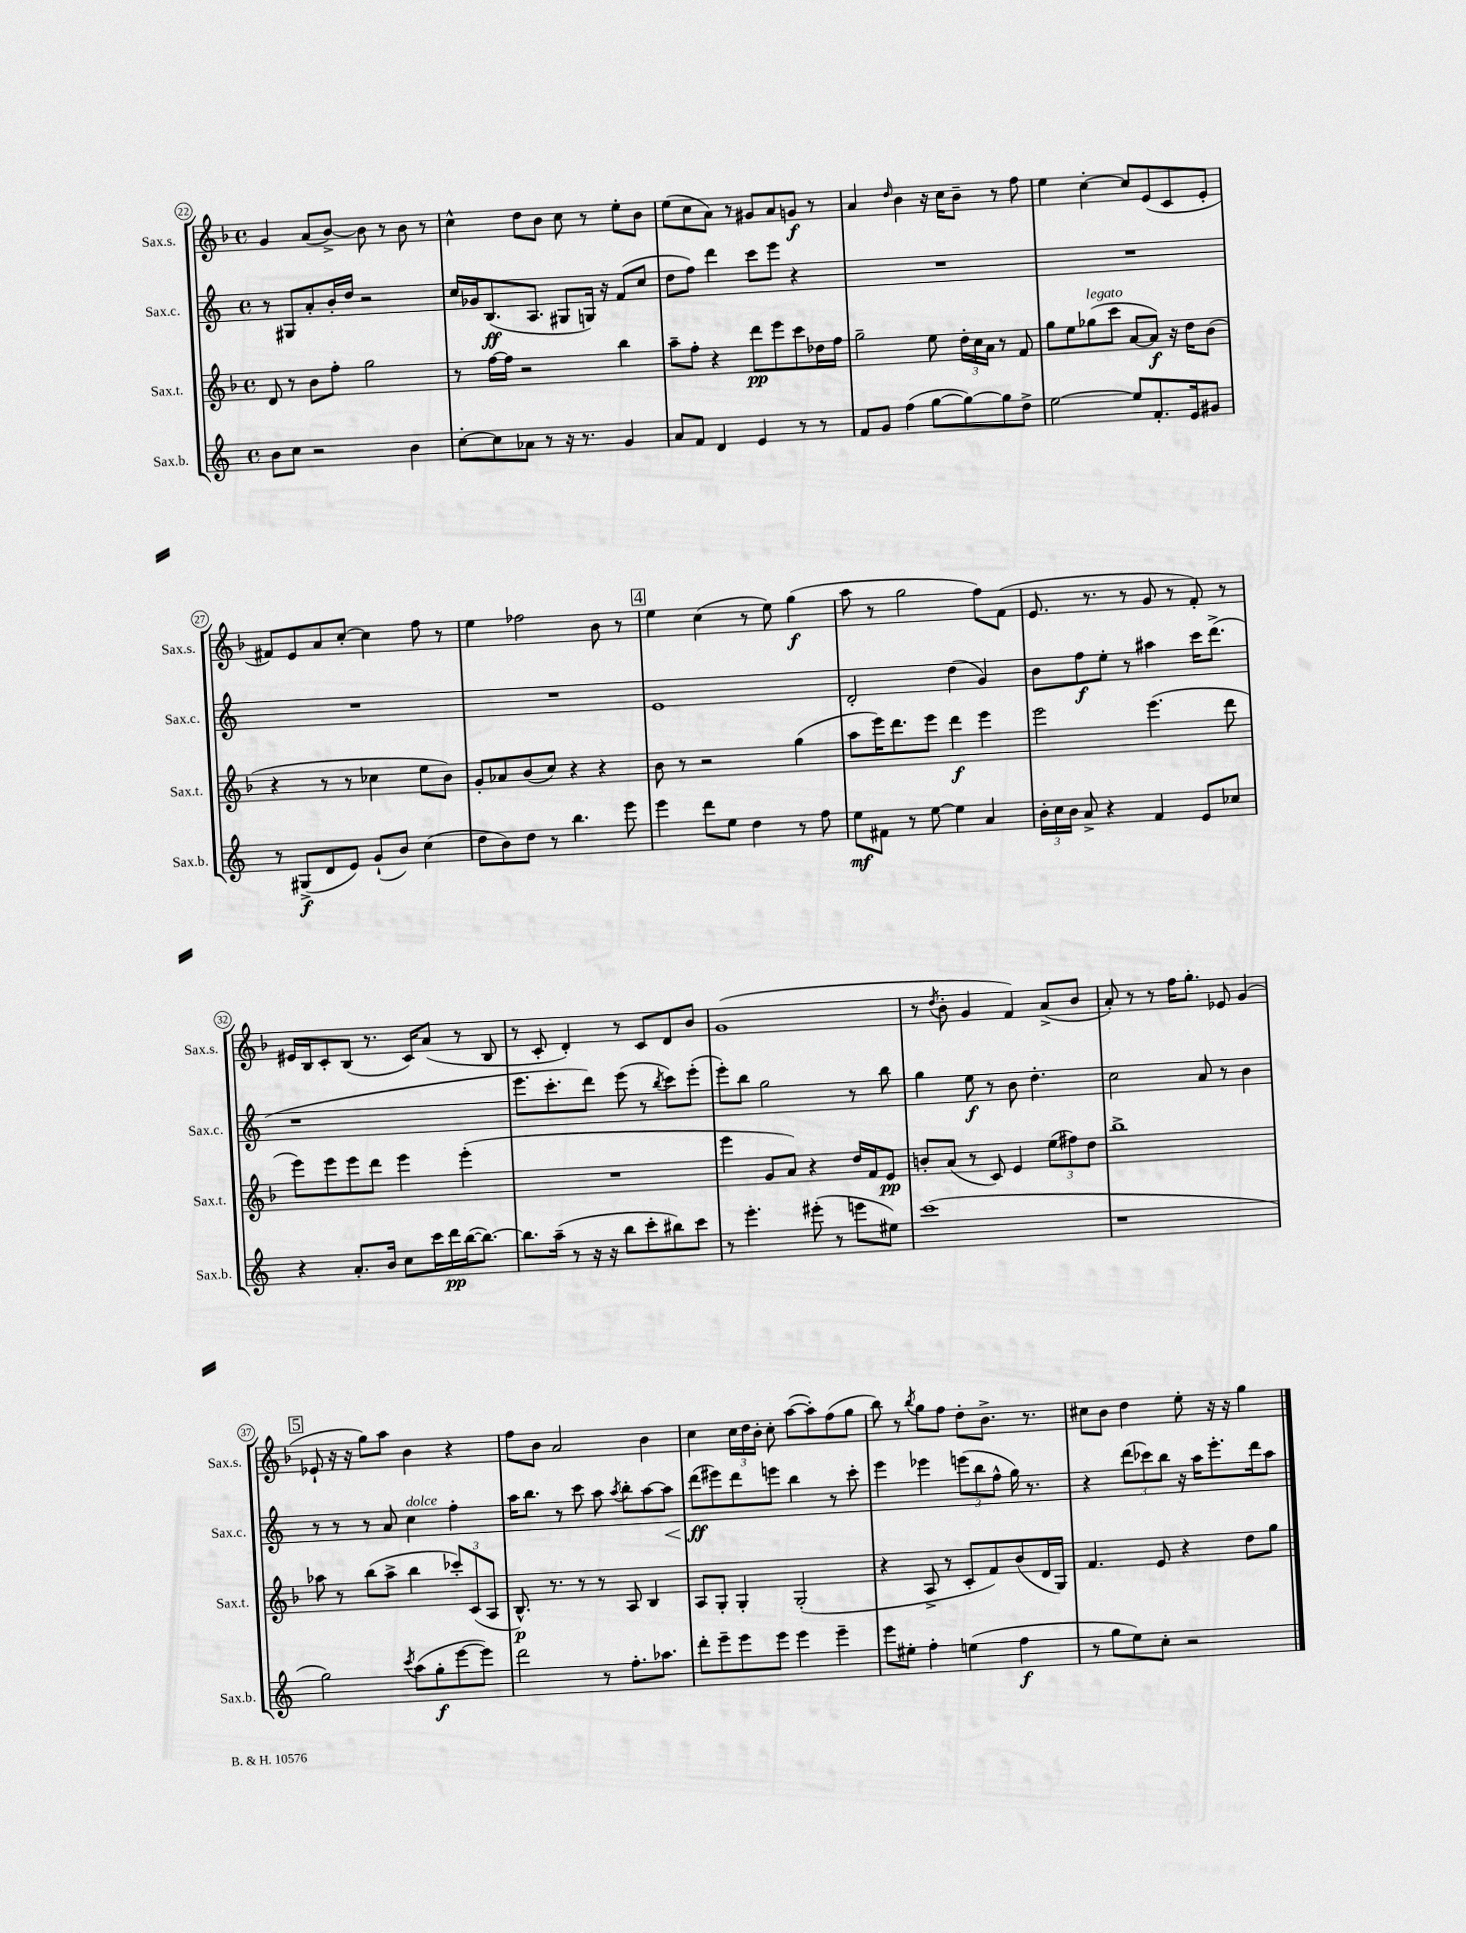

**kern	**kern	**kern	**kern
*staff4	*staff3	*staff2	*staff1
*clefG2	*clefG2	*clefG2	*clefG2
*k[]	*k[b-]	*k[]	*k[b-]
*M4/4	*M4/4	*M4/4	*M4/4
*met(c)	*met(c)	*met(c)	*met(c)
8b	8d	8r	4g
8cc	8r	8G#	.
2r	8b-	8a'	(8a
.	8ff'	16b'	[8b-^)
.	.	16dd	.
.	2gg	2r	8b-]
.	.	.	8r
4b	.	.	8b-
.	.	.	8r
=	=	=	=
[8cc'	8r	16cc	4cc^^
.	.	16g-	.
8cc]	[16ff	(8.B	.
.	16ff]	.	.
8a-	2r	.	8dd
.	.	8.A	.
8r	.	.	8b-
16r	.	8G#	8cc
8.r	.	.	.
.	.	16G)	8r
.	.	16r	.
4g	4bb-	(8f	8ee'
.	.	8cc	8b-
=	=	=	=
8a	8aa~	8dd	(8ee
8f	8ff'	8ff)	8cc
4d	4r	4ddd	8a)
.	.	.	8r
4e	8ddd	8ccc	8g#
.	8eee	8eee	8a
8r	8ccc	4r	8g
8r	16dd-	.	8r
.	16ff	.	.
=	=	=	=
8f	2gg~	1r	4a
8g	.	.	.
.	.	.	16qqdd
(4ff	.	.	4b-
[8gg	8ee	.	16r
.	.	.	16cc
8gg_)	24dd'	.	8b-~
.	24cc	.	.
.	24a	.	.
8gg]	8r	.	8r
8dd^	8f	.	8ff
=	=	=	=
[2ee	8gg	1r	4ee
.	8ee	.	.
.	(8gg-	.	[4cc'
.	8ccc	.	.
8ee]	[8a	.	8cc]
8.f'	8a])	.	(8e
.	16r	.	8c
16e	16dd	.	.
8g#	(8b-	.	8e'
=	=	=	=
8r	4r	1r	8f#)
(8G#^	.	.	8e
8d	8r	.	8a
8e)	8r	.	[8cc'
(8g`	4cc-	.	4cc]
8b)	.	.	.
(4cc	8ee	.	8ff
.	8b-)	.	8r
=	=	=	=
8dd	8g'	1r	4ee
8b)	8a-	.	.
8dd	(8b-	.	2ff-
8r	8cc)	.	.
4.bb	4r	.	.
.	4r	.	8b-
8eee	.	.	8r
=	=	=	=
4eee	8b-	1e	4ee
.	8r	.	.
8ddd	2r	.	(4cc
8ee	.	.	.
4dd	.	.	8r
.	.	.	8ee)
8r	(4gg	.	(4gg
8ff	.	.	.
=	=	=	=
8ee	8aa	2d'	8aa
8f#	16eee)	.	8r
.	8.ddd	.	.
8r	.	.	2gg
[8ee	8eee	.	.
4ee]	4ddd	(4dd	.
4a	4eee	4g)	8ff)
.	.	.	(8f
=	=	=	=
24b'	2eee	8b	8.e
24cc	.	.	.
24b	.	.	.
8a^	.	8ff	.
.	.	.	8.r
4r	.	8ee'	.
.	.	8r	8r
4f	(4.eee	4aa#	8g
.	.	.	8r
8e	.	16ccc	8f')
.	.	(8.ddd^	.
8cc-	8ddd	.	8r
=	=	=	=
4r	8eee)	1r	16e#
.	.	.	16B-
.	8eee	.	8c'
8.a'	8eee	.	(8B-
.	8ddd	.	8.r
16b	.	.	.
8cc	4eee	.	.
.	.	.	16c)
16ccc	.	.	(8a
16ddd	.	.	.
([16bb	(4eee'	.	8r
8.bb_)	.	.	.
.	.	.	8B-
=	=	=	=
8.bb]	1r	8.eee	8r
.	.	.	8c'
(16aa~	.	8.ccc'	.
8r	.	.	4d')
16r	.	8ddd)	.
16r	.	.	.
8bb	.	(8eee	8r
8ccc'	.	8r	8c
.	.	8qbb	.
8bb#)	.	8ccc)	8d
8ccc	.	(8eee'	8b-
=	=	=	=
8r	4eee	8eee')	(1g
4.eee'	.	8bb	.
.	8g	2gg	.
.	8a)	.	.
(8eee#'	4r	.	.
8r	.	.	.
8eee	16dd	8r	.
.	16f	.	.
8ee#)	8e	8bb	.
=	=	=	=
(1ccc	8b'	4gg	8r
.	.	.	8qdd
.	(8a	.	8b-'
.	8r	8ee	4g
.	8c)	8r	.
.	4e	8b	4f)
.	.	4.dd'	.
.	(12ee	.	(8a^
.	12ff#)	.	.
.	.	.	8b-
.	12dd	.	.
=	=	=	=
1r	1bb-^	2cc	8a')
.	.	.	8r
.	.	.	8r
.	.	.	16ff
.	.	.	8.gg'
.	.	8a	.
.	.	8r	8e-
.	.	4b	(4g
=	=	=	=
2gg)	8aa-	8r	8e-`
.	8r	8r	16r
.	.	.	16r
.	(8bb-	8r	8gg)
.	8aa-^	8a	8aa
8qccc	.	.	.
(8aa	4bb-	4cc	4b-
8gg'	.	.	.
[8eee	12ccc-')	4ff'	4r
.	(12c	.	.
8eee])	.	.	.
.	12A	.	.
=	=	=	=
2ddd	8.B-^^)	16aa	8ff
.	.	8.bb	.
.	.	.	8b-
.	8.r	.	.
.	.	8r	2a
.	8r	8ccc	.
8r	8r	8aa	.
.	.	8qaa	.
8.ff'	8A	8bb'	.
.	4B-	[8aa	4b-
8.aa-	.	.	.
.	.	8aa]	.
=	=	=	=
8ddd'	8A	(8ddd	4cc
8eee~	8G'	8eee#)	.
8eee	4G'	8ddd	24cc
.	.	.	24dd
.	.	.	24b-'
8eee	.	8eee	8cc'
4eee	(2G'	4bb	([8aa
.	.	.	8aa'])
4eee~	.	8r	(8ff
.	.	8ccc'	8gg
=	=	=	=
8eee	4r	4eee	8bb-)
8ee#'	.	.	8r
.	.	.	8qbb-
4ff'	8A^	4eee-	8gg
.	8r	.	8ff
(4ee	8c'	(12eee	8dd'
.	.	12bb	.
.	8f)	.	8.b-^
.	.	12ff^^	.
4ff	(8b-	16gg)	.
.	.	8.r	8.r
.	16d	.	.
.	16G)	.	.
=	=	=	=
8r	4.f	4r	8cc#
8gg	.	.	8b-
8ee)	.	(12ddd	4dd
.	.	12ccc-)	.
8cc'	8e	.	.
.	.	12bb	.
2r	4r	16r	8ee'
.	.	16aa	.
.	.	8.eee'	16r
.	.	.	16r
.	8dd	.	4gg
.	.	16ddd	.
.	8gg	8aa	.
==	==	==	==
*-	*-	*-	*-
